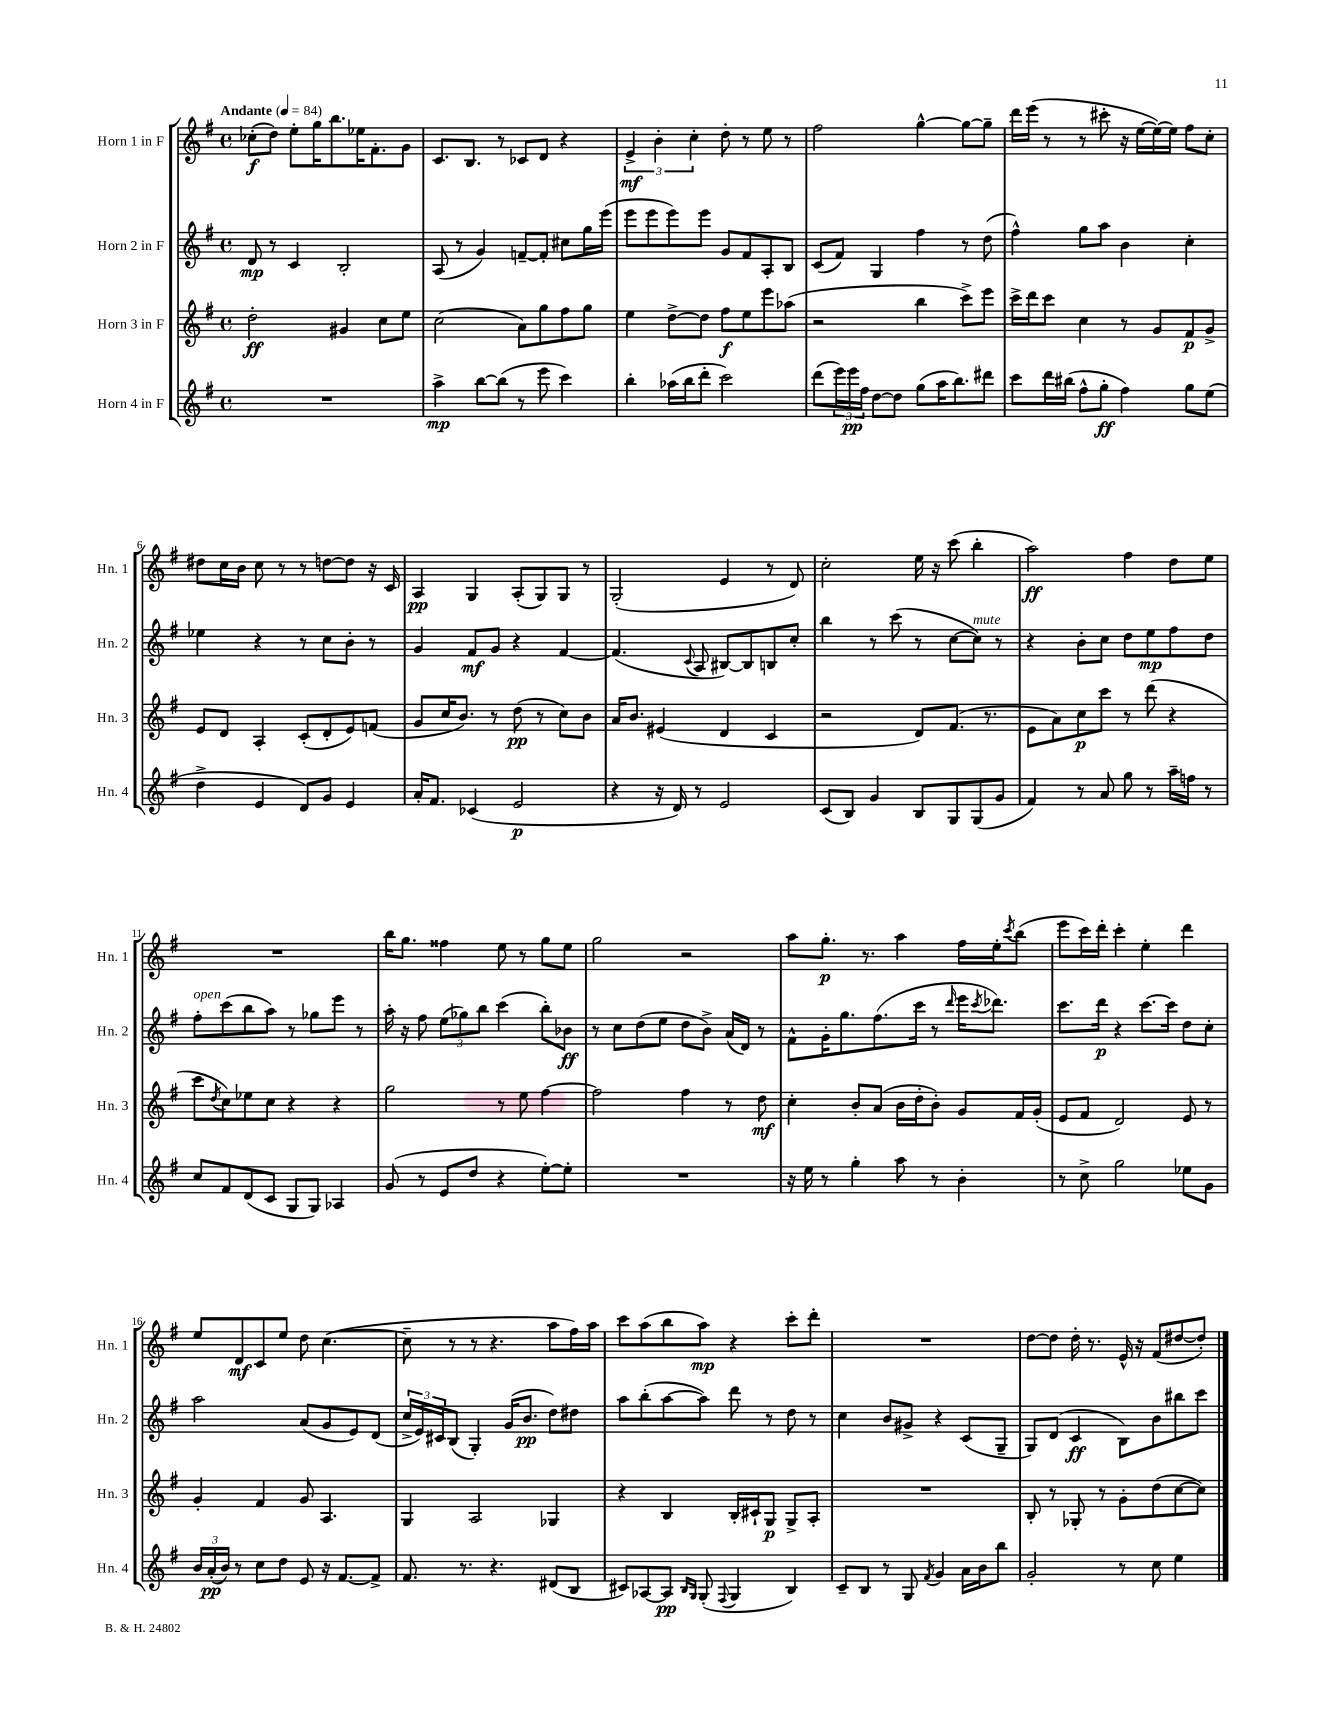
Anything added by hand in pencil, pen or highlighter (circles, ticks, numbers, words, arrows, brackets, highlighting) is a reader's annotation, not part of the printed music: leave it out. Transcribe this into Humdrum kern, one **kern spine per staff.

**kern	**dynam	**kern	**dynam	**kern	**dynam	**kern	**dynam
*part4	*part4	*part3	*part3	*part2	*part2	*part1	*part1
*staff4	*staff4	*staff3	*staff3	*staff2	*staff2	*staff1	*staff1
*I"Horn 4 in F	*	*I"Horn 3 in F	*	*I"Horn 2 in F	*	*I"Horn 1 in F	*
*I'Hn. 4	*	*I'Hn. 3	*	*I'Hn. 2	*	*I'Hn. 1	*
*clefG2	*	*clefG2	*	*clefG2	*	*clefG2	*
*k[f#]	*	*k[f#]	*	*k[f#]	*	*k[f#]	*
*M4/4	*	*M4/4	*	*M4/4	*	*M4/4	*
*met(c)	*	*met(c)	*	*met(c)	*	*met(c)	*
*MM84	*	*MM84	*	*MM84	*	*MM84	*
=1	=1	=1	=1	=1	=1	=1	=1
!	!	!	!	!	!	!LO:TX:a:B:t=Andante	!
1r	.	2dd'\	ff	8d/	mp	(8cc-X'\L	f
.	.	.	.	8r	.	8dd\J)	.
.	.	.	.	4c/	.	8ee'\L	.
.	.	.	.	.	.	16gg\K	.
.	.	.	.	.	.	8.bb\	.
.	.	4g#X/	.	2B'/	.	.	.
.	.	.	.	.	.	16ee-X\K	.
.	.	.	.	.	.	8.f#'\	.
.	.	8cc\L	.	.	.	.	.
.	.	8ee\J	.	.	.	8g\J	.
=2	=2	=2	=2	=2	=2	=2	=2
4aa^\	mp	(2cc\	.	(8A/	.	8.c/L	.
.	.	.	.	8r	.	.	.
.	.	.	.	.	.	8.B/J	.
[8bb\L	.	.	.	4g/)	.	.	.
(8bb\J]	.	.	.	.	.	8r	.
8r	.	8a\L)	.	[8fn~/L	.	8c-X/L	.
8eee\	.	8gg\	.	8f'/J]	.	8d/J	.
4ccc\)	.	8ff#\	.	8cc#X\L	.	4r	.
.	.	8gg\J	.	16gg\L	.	.	.
.	.	.	.	(16eee\JJ	.	.	.
=3	=3	=3	=3	=3	=3	=3	=3
4bb'\	.	4ee\	.	8eee\L	.	6e^/	mf
.	.	.	.	8eee\	.	.	.
.	.	.	.	.	.	6b'\	.
(16aa-X\LL	.	[8dd^\L	.	8eee\)	.	.	.
16bb\J	.	.	.	.	.	.	.
.	.	.	.	.	.	6cc'\	.
8ddd'\J	.	8dd\J]	.	8eee\J	.	.	.
2ccc\)	.	8ff#\L	f	8g/L	.	8dd'\	.
.	.	8ee\	.	8f#/	.	8r	.
.	.	8eee\	.	8A'/	.	8ee\	.
.	.	(8aa-X\J	.	8B/J	.	8r	.
=4	=4	=4	=4	=4	=4	=4	=4
(8ddd\L	.	2r	.	(8c/L	.	2ff#\	.
24eee\L)	.	.	.	8f#/J)	.	.	.
24eee\	pp	.	.	.	.	.	.
24ff#\JJ	.	.	.	.	.	.	.
[8dd\L	.	.	.	4G/	.	.	.
8dd\J]	.	.	.	.	.	.	.
(8gg\L	.	4bb\	.	4ff#\	.	[4gg^^\	.
16aa\K	.	.	.	.	.	.	.
8.bb\)	.	.	.	.	.	.	.
.	.	8ccc^\L)	.	8r	.	8gg\L_	.
8ddd#X\J	.	8eee\J	.	(8dd\	.	8gg~\J]	.
=5	=5	=5	=5	=5	=5	=5	=5
8ccc\L	.	16ccc^\LL	.	4ff#^^\)	.	16ddd\LL	.
.	.	16ddd\J	.	.	.	(16eee\JJ	.
16ddd\L	.	8ccc\J	.	.	.	8r	.
(16bb#X\JJ	.	.	.	.	.	.	.
8ff#^^\L	.	4cc\	.	8gg\L	.	8r	.
8gg'\J	ff	.	.	8aa\J	.	8ccc#X'\	.
4ff#\)	.	8r	.	4b\	.	16r	.
.	.	.	.	.	.	[16ee\LL	.
.	.	8g/L	.	.	.	16ee\_)	.
.	.	.	.	.	.	16ee\JJ]	.
8gg\L	.	8f#/	p	4cc'\	.	8ff#\L	.
(8ee\J	.	8g^/J	.	.	.	8cc'\J	.
!!LO:LB:g=z
=6	=6	=6	=6	=6	=6	=6	=6
4dd^\	.	8e/L	.	4ee-X\	.	8dd#X\L	.
.	.	8d/J	.	.	.	16cc\L	.
.	.	.	.	.	.	16b\JJ	.
4e/	.	4A'/	.	4r	.	8cc\	.
.	.	.	.	.	.	8r	.
8d/L)	.	(8c'/L	.	8r	.	8r	.
8g/J	.	8d'/	.	8cc\L	.	[8ddn\L	.
4e/	.	8e/)	.	8b'\J	.	8dd\J]	.
.	.	(8fn/J	.	8r	.	16r	.
.	.	.	.	.	.	16c/	.
=7	=7	=7	=7	=7	=7	=7	=7
16a'/KL	.	8g/L	.	4g/	.	4A/	pp
8.f#/J	.	.	.	.	.	.	.
.	.	16cc/K	.	.	.	.	.
.	.	8.b/J)	.	.	.	.	.
(4c-X/	.	.	.	8f#/L	mf	4G/	.
.	.	8r	.	8g/J	.	.	.
2e/	p	(8dd\	pp	4r	.	(8A'/L	.
.	.	8r	.	.	.	8G/)	.
.	.	8cc\L)	.	[4f#/	.	8G/J	.
.	.	8b\J	.	.	.	8r	.
=8	=8	=8	=8	=8	=8	=8	=8
4r	.	16a/KL	.	(4.f#/]	.	(2G'/	.
.	.	8.b/J	.	.	.	.	.
16r	.	(4e#X/	.	.	.	.	.
16d/)	.	.	.	.	.	.	.
.	.	.	.	8qqc/	.	.	.
8r	.	.	.	8A/	.	.	.
2e/	.	4d/	.	[8B#X/L)	.	4e/	.
.	.	.	.	8B#/]	.	.	.
.	.	4c/	.	8Bn/	.	8r	.
.	.	.	.	8cc'/J	.	8d/)	.
=9	=9	=9	=9	=9	=9	=9	=9
(8c/L	.	2r	.	4bb\	.	2cc'\	.
8B/J)	.	.	.	.	.	.	.
4g/	.	.	.	8r	.	.	.
.	.	.	.	(8ccc\	.	.	.
8B/L	.	8d/L)	.	8r	.	16ee\	.
.	.	.	.	.	.	16r	.
8G/	.	(8.f#/J	.	[8cc\L	.	(8ccc\	.
!	!	!	!	!LO:TX:a:i:t=mute	!	!	!
(8G/	.	.	.	8cc\J])	.	4bb'\	.
.	.	8.r	.	.	.	.	.
8g/J	.	.	.	8r	.	.	.
=10	=10	=10	=10	=10	=10	=10	=10
4f#/)	.	8e\L	.	4r	.	2aa\)	ff
.	.	8a\)	.	.	.	.	.
8r	.	8cc\	p	8b'\L	.	.	.
8a/	.	8ccc\J	.	8cc\J	.	.	.
8gg\	.	8r	.	8dd\L	.	4ff#\	.
8r	.	(8ddd\	.	8ee\	mp	.	.
16aa~\LL	.	4r	.	8ff#\	.	8dd\L	.
16ffn\JJ	.	.	.	.	.	.	.
8r	.	.	.	8dd\J	.	8ee\J	.
!!LO:LB:g=z
=11	=11	=11	=11	=11	=11	=11	=11
!	!	!	!	!LO:TX:a:i:t=open	!	!	!
8cc/L	.	8ccc\L	.	8ff#'\L	.	1r	.
.	.	8qdd/	.	.	.	.	.
8f#/	.	8cc\)	.	(8ccc\	.	.	.
(8d/	.	8ee-X\	.	8bb\	.	.	.
8c/J	.	8cc\J	.	8aa\J)	.	.	.
8G/L	.	4r	.	8r	.	.	.
8G/J)	.	.	.	8gg-X\L	.	.	.
4A-X/	.	4r	.	8eee\J	.	.	.
.	.	.	.	8r	.	.	.
=12	=12	=12	=12	=12	=12	=12	=12
(8g/	.	2gg\	.	16aa'\	.	16bb\KL	.
.	.	.	.	16r	.	8.gg\J	.
8r	.	.	.	8ff#\	.	.	.
8e/L	.	.	.	(12ee\L	.	4ff##X\	.
.	.	.	.	12gg-X\)	.	.	.
8dd/J	.	.	.	.	.	.	.
.	.	.	.	12bb\J	.	.	.
4r	.	8r	.	(4ccc\	.	8ee\	.
.	.	8ee\	.	.	.	8r	.
[8ee'\L)	.	[4ff#\	.	8bb'\L)	.	8gg\L	.
8ee'\J]	.	.	.	8b-X\J	ff	8ee\J	.
=13	=13	=13	=13	=13	=13	=13	=13
1r	.	2ff#\]	.	8r	.	2gg\	.
.	.	.	.	8cc\L	.	.	.
.	.	.	.	(8dd\	.	.	.
.	.	.	.	8ee\J	.	.	.
.	.	4ff#\	.	8dd\L	.	2r	.
.	.	.	.	8b^\J)	.	.	.
.	.	8r	.	(16a/LL	.	.	.
.	.	.	.	16d/JJ)	.	.	.
.	.	8dd\	mf	8r	.	.	.
=14	=14	=14	=14	=14	=14	=14	=14
16r	.	4cc'\	.	8f#^^\L	.	8aa\L	.
16ee\	.	.	.	.	.	.	.
8r	.	.	.	16g'\K	.	8.gg'\J	p
.	.	.	.	8.gg\	.	.	.
4gg'\	.	8b'/L	.	.	.	.	.
.	.	.	.	.	.	8.r	.
.	.	(8a/J	.	(8.ff#\	.	.	.
8aa\	.	16b\LL	.	.	.	4aa\	.
.	.	16dd'\J	.	16ccc\Jk	.	.	.
8r	.	8b'\J)	.	8r	.	.	.
.	.	.	.	16qqddd/	.	.	.
4b'\	.	8g/L	.	16eee\KL	.	16ff#\LL	.
.	.	.	.	8qccc/	.	.	.
.	.	.	.	8.ddd-X\J)	.	16ee'\J	.
.	.	.	.	.	.	8qccc/	.
.	.	16f#/L	.	.	.	(8bb\J	.
.	.	(16g'/JJ	.	.	.	.	.
=15	=15	=15	=15	=15	=15	=15	=15
8r	.	8e/L	.	8.ccc\L	.	8eee\L	.
8cc^\	.	8f#/J	.	.	.	16ccc\L)	.
.	.	.	.	16ddd\Jk	p	16ddd'\JJ	.
2gg\	.	2d/)	.	4r	.	4ccc'\	.
.	.	.	.	[8.ccc\L	.	4ee'\	.
.	.	.	.	16ccc\Jk]	.	.	.
8ee-X\L	.	8e/	.	8dd\L	.	4ddd\	.
8g\J	.	8r	.	8cc'\J	.	.	.
!!LO:LB:g=z
=16	=16	=16	=16	=16	=16	=16	=16
24b/LL	.	4g'/	.	2aa\	.	8ee/L	.
(24a'/	pp	.	.	.	.	.	.
24b/JJ)	.	.	.	.	.	.	.
8r	.	.	.	.	.	8d/	mf
8cc\L	.	4f#/	.	.	.	8c/	.
8dd\J	.	.	.	.	.	8ee/J	.
8e/	.	8g/	.	(8a/L	.	8dd\	.
16r	.	4.A/	.	8g/	.	([4.cc\	.
[8.f#/L	.	.	.	.	.	.	.
.	.	.	.	8e/)	.	.	.
8f#^/J]	.	.	.	(8d/J	.	.	.
=17	=17	=17	=17	=17	=17	=17	=17
8.f#/	.	4G/	.	24cc^/LL	.	8cc~\]	.
.	.	.	.	24e/)	.	.	.
.	.	.	.	24c#X/J	.	.	.
.	.	.	.	(8B/J	.	8r	.
8.r	.	.	.	.	.	.	.
.	.	2A/	.	4G'/)	.	8r	.
4.r	.	.	.	.	.	4.r	.
.	.	.	.	(16g/KL	.	.	.
.	.	.	.	8.b/J	pp	.	.
(8d#X/L	.	4G-X/	.	8dd\L)	.	8aa\L	.
8B/J	.	.	.	8dd#X\J	.	16ff#\L)	.
.	.	.	.	.	.	16aa\JJ	.
=18	=18	=18	=18	=18	=18	=18	=18
8c#X/L)	.	4r	.	8aa\L	.	8ccc\L	.
[8A-X/	.	.	.	(8bb'\	.	(8aa\	.
8A-/J]	pp	4B/	.	[8aa\	.	8bb\	.
16qqB/LL	.	.	.	.	.	.	.
16qqG/JJ	.	.	.	.	.	.	.
(8G'/	.	.	.	8aa\J])	.	8aa\J)	mp
8qqF#/	.	.	.	.	.	.	.
4G/	.	16B'/LL	.	8ddd\	.	4r	.
.	.	16c#X`/J	.	.	.	.	.
.	.	8G/J	p	8r	.	.	.
4B/)	.	8G^/L	.	8dd\	.	8ccc'\L	.
.	.	8A'/J	.	8r	.	8ddd'\J	.
=19	=19	=19	=19	=19	=19	=19	=19
8c~/L	.	1r	.	4cc\	.	1r	.
8B/J	.	.	.	.	.	.	.
8r	.	.	.	8b/L	.	.	.
8G/	.	.	.	8g#X^/J	.	.	.
8qf#/	.	.	.	.	.	.	.
4g/	.	.	.	4r	.	.	.
16a\LL	.	.	.	(8c/L	.	.	.
16b\J	.	.	.	.	.	.	.
8bb\J	.	.	.	8G~/J	.	.	.
=20	=20	=20	=20	=20	=20	=20	=20
2g'/	.	8B'/	.	8G/L)	.	[8dd\L	.
.	.	8r	.	(8d/J	.	8dd\J]	.
.	.	8G-X'/	.	4c/	ff	16dd'\	.
.	.	.	.	.	.	8.r	.
.	.	8r	.	.	.	.	.
8r	.	8g'\L	.	8B\L)	.	16e^^/	.
.	.	.	.	.	.	16r	.
8cc\	.	(8dd\	.	8b\	.	(8f#/L	.
4ee\	.	[8cc\	.	8bb#X\	.	[8dd#X/	.
.	.	8cc\J])	.	8ccc\J	.	8dd#'/J])	.
==	==	==	==	==	==	==	==
*-	*-	*-	*-	*-	*-	*-	*-
